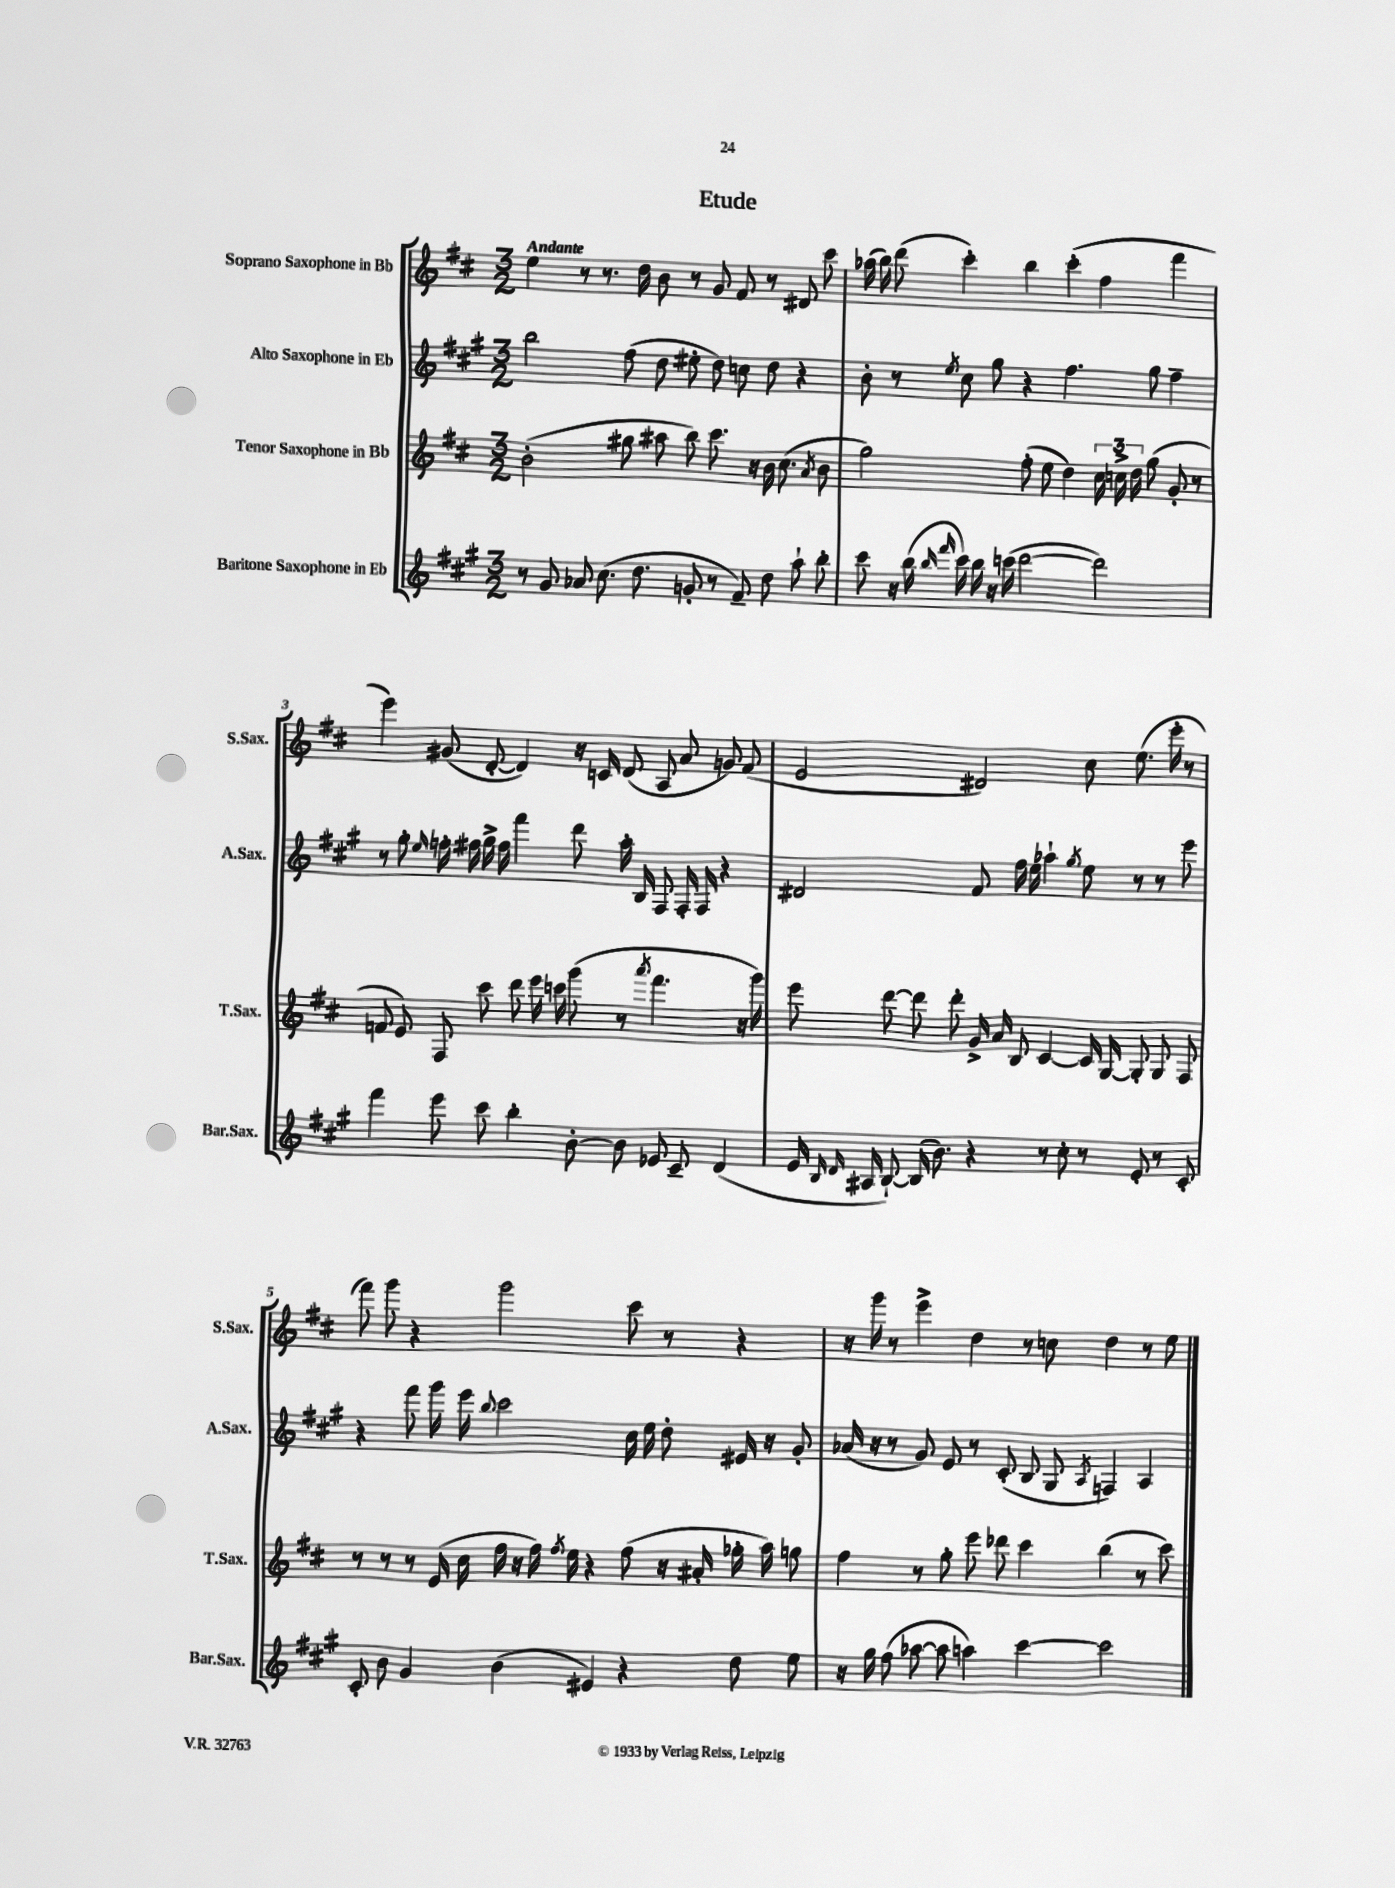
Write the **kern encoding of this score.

**kern	**kern	**kern	**kern
*part4	*part3	*part2	*part1
*staff4	*staff3	*staff2	*staff1
*I"Baritone Saxophone in Eb	*I"Tenor Saxophone in Bb	*I"Alto Saxophone in Eb	*I"Soprano Saxophone in Bb
*I'Bar.Sax.	*I'T.Sax.	*I'A.Sax.	*I'S.Sax.
*clefG2	*clefG2	*clefG2	*clefG2
*k[f#c#g#]	*k[f#c#]	*k[f#c#g#]	*k[f#c#]
*M3/2	*M3/2	*M3/2	*M3/2
=1	=1	=1	=1
!	!	!	!LO:TX:a:B:t=Andante
8r	(2b'\	2bb\	4ee\
8g#/	.	.	.
8a-X/	.	.	8r
(8.cc#\	.	.	8.r
.	8gg#X\	(8ff#\	.
8.dd\	.	.	16dd\
.	8aa#X\	8dd\	8b\
8gn'/	8bb\)	8ee#X'\	8r
8r	8.ccc#\	8dd\)	8g/
8f#~/)	.	8ccn\	8f#/
.	16r	.	.
8dd\	16b\	8dd\	8r
.	(8.cc#\	.	.
8aa`\	.	4r	8d#X/
.	8qa/	.	.
8bb'\	8b\	.	8ccc#\
=2	=2	=2	=2
8ccc#\	2gg\)	8b'\	(16aa-X\
.	.	.	16bb\)
16r	.	8r	(8ddd\
(16bb\	.	.	.
16qqbb/	.	.	.
16qqfff#/	.	8qee/	.
16ccc#\)	.	8cc#\	4ccc#'\)
16bb\	.	.	.
16r	.	8gg#\	.
(16cccn\	.	.	.
[2ddd\	(8ff#'\	4r	4bb\
.	8ee\	.	.
.	4dd\)	4.ff#\	(4ccc#'\
2ddd\])	24cc#\	.	4ff#\
.	24ccn^\	.	.
.	24dd\	.	.
.	(8gg\	8gg#\	.
.	8g'/	4ff#~\	4fff#\
.	8r	.	.
!!LO:LB:g=z
=3	=3	=3	=3
4fff#\	8fn/	8r	4eee\)
.	8e/)	8gg#'\	.
.	.	16qqee/	.
8eee\	8F#/	16ffn'\	(8g#X/
.	.	16ff#X\	.
8ccc#\	8ccc#\	16gg#^\	[8d'/
.	.	16ff#\	.
4bb'\	8ddd\	4fff#\	4d/])
.	16eee\	.	.
.	16cccn\	.	.
[8b'\	(8ggg\	8ddd\	16r
.	.	.	16cn/
8b\]	8r	16aa'\	(8d/
.	.	16B/	.
.	8qaaa/	.	.
8e-X/	4.fff#\	8F#/	8A/
8c#~/	.	16F#'/	8a/
.	.	16F#/	.
(4d/	.	4r	8gn/)
.	16r	.	(8f#/
.	16ggg\)	.	.
=4	=4	=4	=4
16e/	8eee\	2d#X/	2e/
16qqB/	.	.	.
16qqd/	.	.	.
16A#X/	.	.	.
[8B`/)	[8ddd\	.	.
(16B/]	8ddd\]	.	.
8.b\)	.	.	.
.	8ddd'\	.	.
4r	16g^/	8f#/	2d#X/)
.	16a/	.	.
.	8B/	16ff#\	.
.	.	16ee\	.
8r	[4c#/	4aa-X`\	.
8cc#'\	.	.	.
.	.	8qgg#/	.
8r	16c#/]	8ee\	8cc#\
.	[16G/	.	.
8e'/	8G'/]	8r	(8.ee\
8r	8G/	8r	.
.	.	.	16eee'\
8c#'/	8F#/	8eee\	8r
!!LO:LB:g=z
=5	=5	=5	=5
8c#'/	8r	4r	8fff#\)
8b\	8r	.	8ggg\
4g#/	8r	8fff#\	4r
.	(16e/	16ggg#\	.
.	16cc#\	16eee\	.
.	.	8qqbb/	.
(4b\	16ff#\	2ccc#\	2ggg\
.	16r	.	.
.	16ff#\)	.	.
.	8qff#/	.	.
.	16ee\	.	.
4e#X/)	4r	.	.
4r	(8ff#\	16cc#\	8ccc#\
.	.	16ee\	.
.	16r	8dd'\	8r
.	16a#X'/	.	.
8dd\	16gg-X'\	16e#X/	4r
.	16aa\)	16r	.
8ee\	8ggn\	8g#'/	.
=6	=6	=6	=6
16r	4ff#\	(16a-X/	16r
16gg#\	.	16r	16ggg\
(8ff#\	.	8r	8r
[8aa-X\	8r	8g#/)	4eee^\
8aa-\]	8gg'\	8e/	.
4aan\)	8eee\	8r	4dd\
.	8ddd-X\	(8c#'/	.
[4ccc#\	4ccc#\	8B/	8r
.	.	8G#/	8ccn\
.	.	8qA/	.
2ccc#\]	(4bb\	4Fn/)	4dd\
.	8r	4A/	8r
.	8ccc#\)	.	8ee\
==	==	==	==
*-	*-	*-	*-
